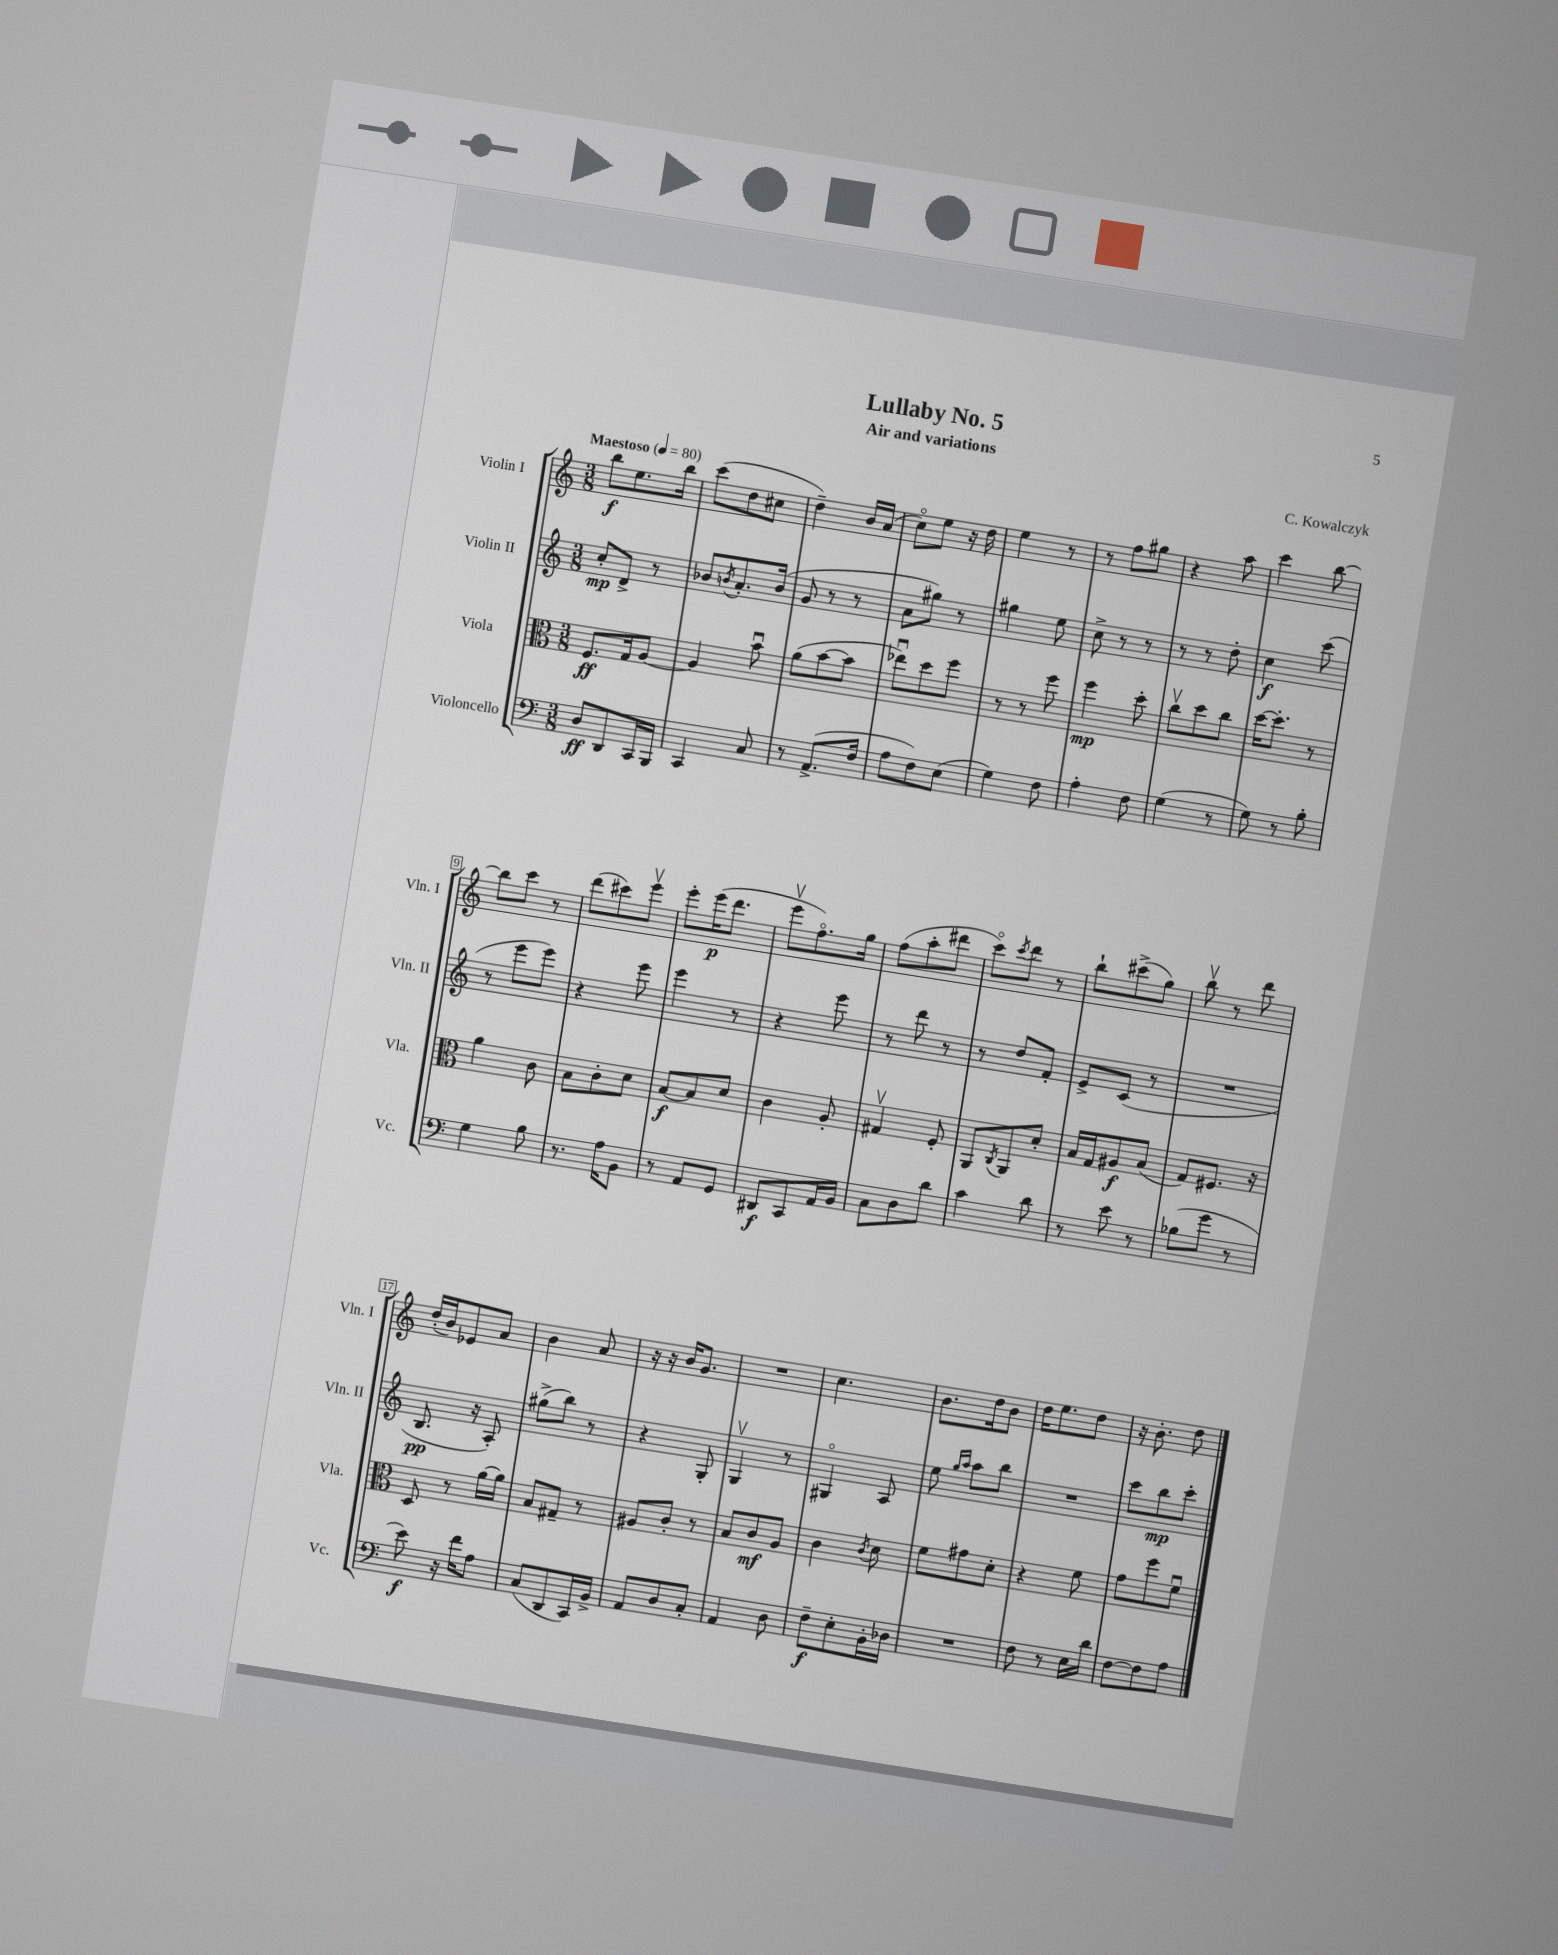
\header { title = "Lullaby No. 5" composer = "C. Kowalczyk" subtitle = "Air and variations" }
<<
\new StaffGroup <<
\new Staff = "s0" \with { instrumentName = "Violin I" shortInstrumentName = "Vln. I" } {
    \clef treble \key c \major \numericTimeSignature \time 3/8 \tempo "Maestoso" 4 = 80
    b''8\f e''8. b''16 |
    c'''8( d''8 cis''8 |
    d''4--) b'16 a'16( |
    c''8\flageolet) e''8 r16 d''16 |
    e''4 r8 |
    r8 f''8 gis''8 |
    r4 a''8 |
    c'''4 b''8~ |
    b''8 c'''8 r8 |
    d'''8( cis'''8) e'''8\upbow |
    e'''8-. e'''16\p( d'''8. |
    e'''8\upbow f''8.\flageolet) g''16 |
    f''8( a''8-. dis'''8 |
    c'''8\flageolet) \acciaccatura { c'''8 } d'''8 r8 |
    b''8-! cis'''8->( g''8) |
    b''8\upbow r8 d'''8 |
    d''16-.( b'16) ees'8 a'8 |
    b'4 a'8 |
    r16 r16 b'16 g'8. |
    R4. |
    c''4. |
    b'8. d''16 b'8 |
    d''16 e''8. d''8 |
    r16 b'8.-. d''8 \bar "|." |
}
\new Staff = "s1" \with { instrumentName = "Violin II" shortInstrumentName = "Vln. II" } {
    \clef treble \key c \major \numericTimeSignature \time 3/8
    c''8-.\mp d'8-> r8 |
    bes'8 \acciaccatura { b'8 } a'8.-. b'16( |
    g'8 r8 r8 |
    a'8 gis''8) r8 |
    gis''4 e''8 |
    c''8-> r8 r8 |
    r8 r8 d''8-. |
    c''4\f c'''8( |
    r8 e'''8 e'''8) |
    r4 e'''8 |
    e'''4 r8 |
    r4 e'''8 |
    r8 d'''8 r8 |
    r8 d''8 f'8-. |
    e'8-> c'8( r8 |
    R4. |
    b8.\pp r16 a8-.) |
    gis''8->( b''8) r8 |
    r4 g8-. |
    g4\upbow r8 |
    gis4\flageolet a8 |
    e''8 \grace { g''16 a''16 } a''8 b''8 |
    R4. |
    c'''8 b''8\mp c'''8-. \bar "|." |
}
\new Staff = "s2" \with { instrumentName = "Viola" shortInstrumentName = "Vla." } {
    \clef alto \key c \major \numericTimeSignature \time 3/8
    f8.\ff g16 a8~ |
    a4 b'8\downbow |
    a'8( b'8~ b'8 |
    ees''8\downbow) d''8 f''8 |
    r8 r8 f''8 |
    f''4\mp d''8-. |
    c''8\upbow d''8 c''8 |
    d''16~ d''8.-. r8 |
    a'4 c'8 |
    b8 c'8-. d'8 |
    b8~\f b8 d'8 |
    c'4 a8-. |
    gis4\upbow f8-. |
    a,8 \acciaccatura { c8 } a,8 d'8-. |
    b16 g16 ais8\f b8( |
    g8) fis8. r16 |
    d8 r8 a'16~ a'16 |
    b8 gis8-- r8 |
    ais8 c'8-. r8 |
    b8 c'8\mf a8 |
    c'4 \acciaccatura { c'8 } d'8 |
    f'8 gis'8 d'8-. |
    r4 f'8 |
    g'8 f''8 f'8\downbow \bar "|." |
}
\new Staff = "s3" \with { instrumentName = "Violoncello" shortInstrumentName = "Vc." } {
    \clef bass \key c \major \numericTimeSignature \time 3/8
    d8\ff d,8 c,16 b,,16 |
    c,4 c8 |
    r8 a,8.->( f16 |
    a8 f8) e8( |
    g4) f8 |
    a4-. f8 |
    g4( r8 |
    g8) r8 b8-. |
    g4 b8 |
    r8. a16 b,8 |
    r8 a,8 g,8 |
    dis,8\f c,8 a,16 b,16 |
    c8 d8 d'8 |
    c'4 d'8 |
    r8 e'8 r8 |
    bes8( g'8 r8 |
    e'8\f) r16 f'16 a8 |
    c8( d,8 c,16) b,16-> |
    a,8 d8 c8-. |
    a,4 d8 |
    f8--\f e8-. b,16-. des16 |
    R4. |
    f8 r8 e16 d'16 |
    f8~ f8 a8 \bar "|." |
}
>>
>>
\layout { \context { \Score \override BarNumber.stencil = #(make-stencil-boxer 0.1 0.3 ly:text-interface::print) } }
